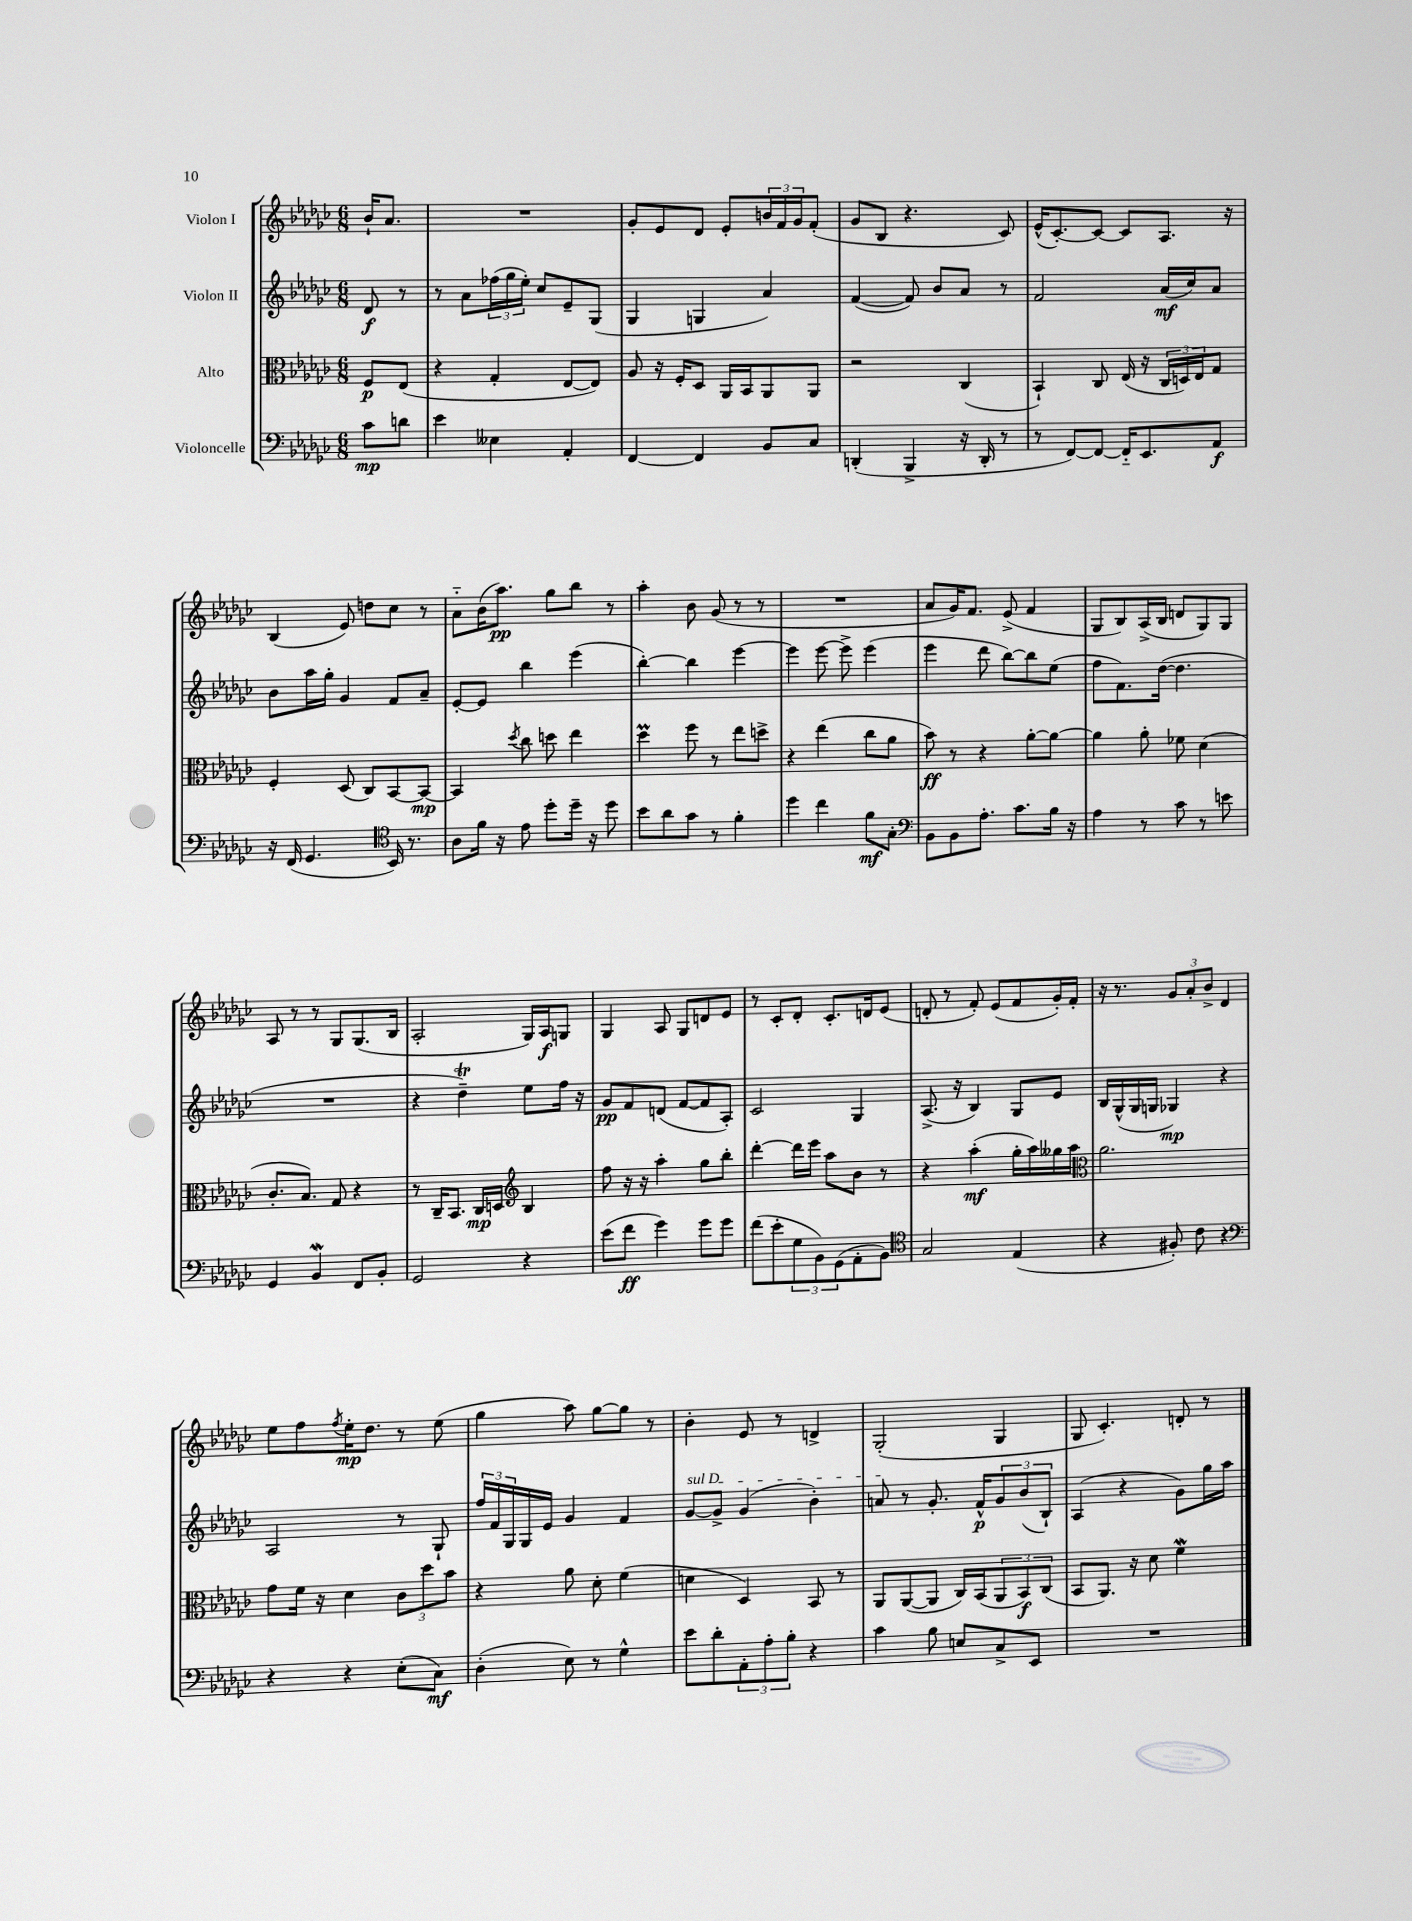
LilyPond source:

<<
\new StaffGroup <<
\new Staff = "s0" \with { instrumentName = "Violon I" } {
    \clef treble \key ges \major \numericTimeSignature \time 6/8 \partial 4
    bes'16-! aes'8. |
    R2. |
    ges'8-. ees'8 des'8 ees'8-. \tuplet 3/2 { b'16 f'16 ges'16 } f'8-.( |
    ges'8 bes8 r4. ces'8) |
    ees'16-^( ces'8.~-.) ces'8~ ces'8 aes8. r16 |
    bes4( ees'8) d''8 ces''8 r8 |
    aes'8-_ bes'16( aes''8.\pp) ges''8 bes''8 r8 |
    aes''4-. bes'8 ges'8( r8 r8 |
    R2. |
    aes'8 ges'16) f'8. ees'8->( f'4 |
    ges8 bes8) aes16->( bes16 d'8 ges8) ges8 |
    aes8 r8 r8 ges8 ges8.( bes16 |
    aes2-. ges16) aes16\f g8 |
    ges4 aes8 ges8 d'8 ees'8 |
    r8 ces'8-. des'8-. ces'8.-. d'16 ees'8( |
    d'8-. r8 f'8-.) ees'8( f'8 ges'16-.) f'16-. |
    r16 r8. \tuplet 3/2 { ges'8 aes'8-. bes'8-> } des'4 |
    ees''8 f''8 \acciaccatura { f''8 } ees''16-.\mp des''8. r8 ees''8( |
    ges''4 aes''8) ges''8~ ges''8 r8 |
    bes'4-. ees'8 r8 d'4-> |
    ges2-.( ges4 |
    ges8 ces'4.-.) d'8-. r8 \bar "|." |
}
\new Staff = "s1" \with { instrumentName = "Violon II" } {
    \clef treble \key ges \major \numericTimeSignature \time 6/8 \partial 4
    des'8\f r8 |
    r8 aes'8 \tuplet 3/2 { fes''16( ges''16 ees''16-.) } ces''8 ees'8-- ges8( |
    ges4 g4 aes'4) |
    f'4~( f'8) bes'8 aes'8 r8 |
    f'2 aes'16\mf( ces''16) aes'8 |
    bes'8 aes''16 ges''16-. ges'4 f'8 aes'8-- |
    ees'8~-. ees'8 bes''4 ees'''4( |
    bes''4~-.) bes''4 ees'''4~ |
    ees'''4 ees'''8~ ees'''8-> ees'''4( |
    ees'''4 des'''8 bes''8~) bes''8 ees''8( |
    f''8 f'8.) des''16~( des''4. |
    R2. |
    r4 des''4--\trill) ees''8 f''16 r16 |
    ges'8\pp f'8 d'8( f'8~ f'8 aes8-.) |
    ces'2 ges4 |
    aes8.->( r16 bes4) ges8 ees'8 |
    bes16 ges16-^( ges16 g16 ges4\mp) r4 |
    aes2 r8 ges8-! |
    \tuplet 3/2 { f''16 f'16 ges16 } ges16 ees'16 ges'4 f'4 |
    \once \override TextSpanner.bound-details.left.text = \markup { \italic "sul D" } ges'8~\startTextSpan ges'8-> ges'4( bes'4-.) |
    a'8\stopTextSpan r8 ges'8.-. f'16-^\p \tuplet 3/2 { ges'8 bes'8( bes8-!) } |
    aes4( r4 ges'8) ges''16 aes''16 \bar "|." |
}
\new Staff = "s2" \with { instrumentName = "Alto" } {
    \clef alto \key ges \major \numericTimeSignature \time 6/8 \partial 4
    f8\p ees8( |
    r4 ges4-. ees8~ ees8) |
    aes8 r16 f16-. des8 aes,16 bes,16 aes,8 aes,8 |
    r2 ces4( |
    bes,4-!) ces8 ees16( r16 \tuplet 3/2 { ces16 d16) ees16 } ges8 |
    f4-. des8( ces8) bes,8~ bes,8~\mp |
    bes,4 \acciaccatura { des''8 } ces''8 d''8 ees''4 |
    des''4\prall f''8 r8 ees''8 d''8-> |
    r4 ees''4( ces''8 aes'8 |
    bes'8\ff) r8 r4 aes'8~-. aes'8~ |
    aes'4 aes'8-. fes'8 des'4( |
    ces'8.-. bes8.) ges8 r4 |
    r8 ces16-- bes,8. ces16\mp d16 \clef treble bes4 |
    f''8 r16 r16 aes''4-. ges''8 bes''8-. |
    des'''4~-. des'''16 ees'''16 aes''8 bes'8 r8 |
    r4 aes''4-.\mf( ges''16-. aes''16) geses''16 aes''16 |
    \clef alto aes'2. |
    ges'8 f'16 r16 des'4 \tuplet 3/2 { ces'8 des''8 bes'8 } |
    r4 aes'8 des'8-. f'4( |
    d'4 des4) bes,8 r8 |
    aes,8 aes,8~( aes,8 ces16) bes,16( \tuplet 3/2 { aes,8 bes,8\f) ces8( } |
    bes,8 aes,8.) r16 des'8 f'4\mordent \bar "|." |
}
\new Staff = "s3" \with { instrumentName = "Violoncelle" } {
    \clef bass \key ges \major \numericTimeSignature \time 6/8 \partial 4
    ces'8\mp d'8 |
    ees'4 eeses4 aes,4-. |
    f,4~ f,4 bes,8 ces8 |
    d,4-.( bes,,4-> r16 d,16-. r8 |
    r8 f,8~) f,8~ f,16-_ ees,8. aes,8\f |
    r16 f,16( ges,4. \clef tenor bes,16) r8. |
    aes8 f'16 r16 ees'8 des''8-. des''16-- r16 des''8 |
    bes'8 aes'8 ges'8 r8 f'4-. |
    des''4 ces''4 f'8\mf ges8-. |
    \clef bass bes,8 bes,8 aes8.-. ces'8. bes16 r16 |
    aes4 r8 ces'8 r8 e'8 |
    ges,4 bes,4\mordent f,8 bes,8-. |
    ges,2 r4 |
    ees'8( f'8\ff ges'4) ges'8 ges'8 |
    f'8( ees'8-. \tuplet 3/2 { ges8 bes,8) ges,8( } aes,8-. bes,8) |
    \clef tenor ges2 ees4( |
    r4 fis8-.) ces'8 r4 |
    \clef bass r4 r4 ees8-.( ces8\mf) |
    des4-.( ees8) r8 ges4-^ |
    ees'8 des'8-. \tuplet 3/2 { aes,8-. aes8-. bes8-. } r4 |
    ces'4 bes8 e8 ces8-> ees,8 |
    R2. \bar "|." |
}
>>
>>
\layout { \context { \Score \remove "Bar_number_engraver" } }
